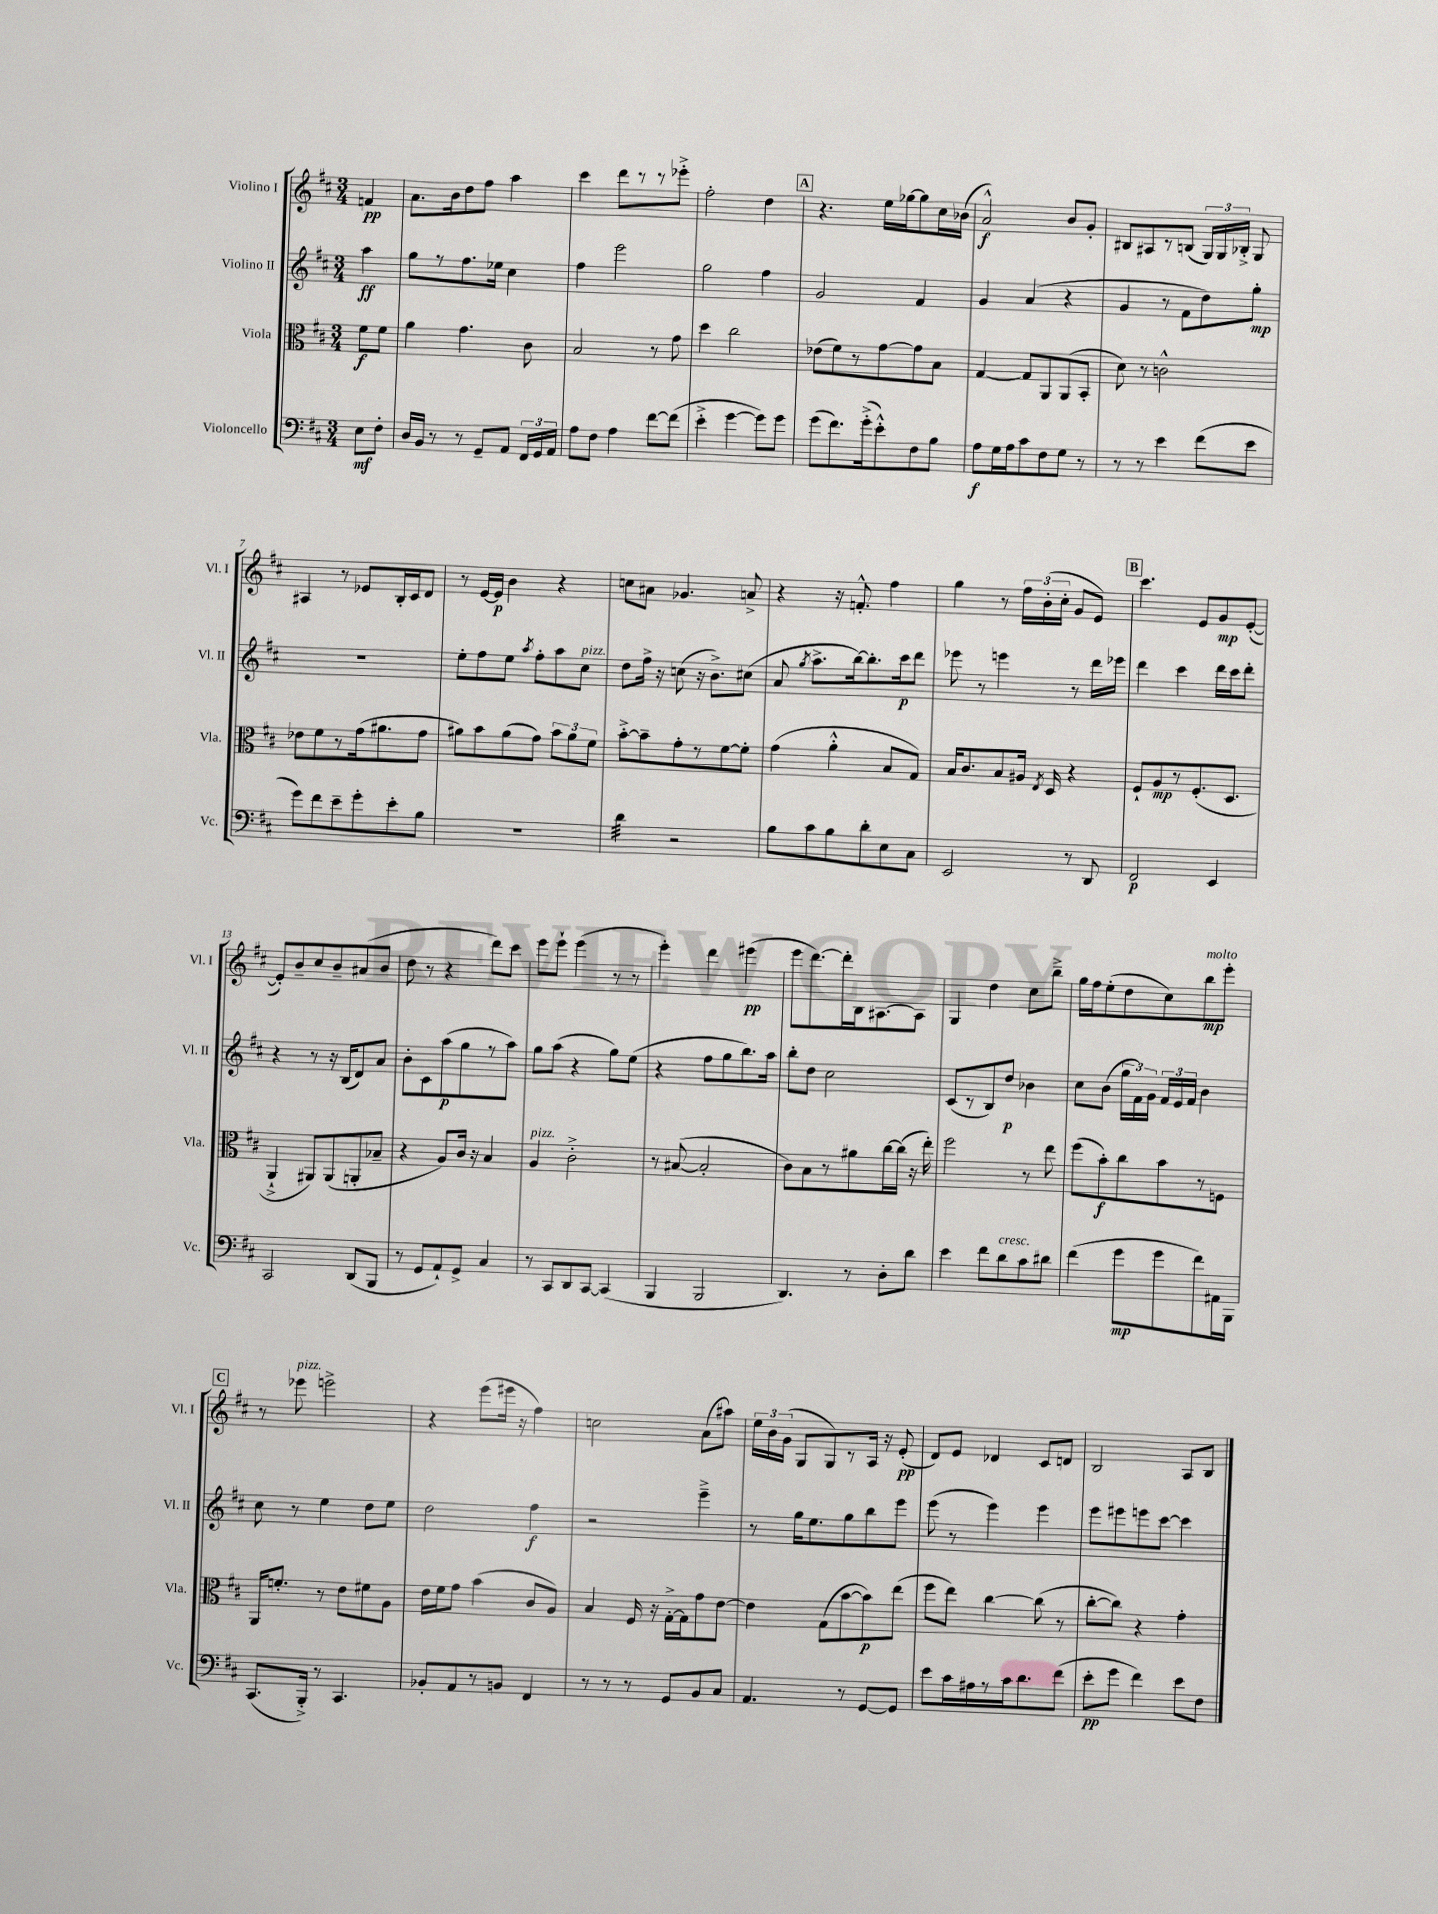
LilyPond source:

<<
\new StaffGroup <<
\new Staff = "s0" \with { instrumentName = "Violino I" shortInstrumentName = "Vl. I" } {
    \clef treble \key d \major \numericTimeSignature \time 3/4 \partial 4
    \autoBeamOff f'4\pp |
    a'8.[ b'16 d''8 fis''8] a''4 |
    cis'''4 d'''8[ r8 r8 ees'''8]-.-> |
    fis''2-. d''4 |
    \mark \markup { \box "A" } r4. e''16[ ges''16~ ges''8 cis''16 bes'16]( |
    a'2-^\f) b'8[ g'8]-. |
    bis8[ ais8 r8 b8]( \tuplet 3/2 { g16[) g16 bes16]-.-> } g8 |
    ais4 r8 ees'8[ b16-. cis'16 d'8] |
    r8 e'16[~ e'16]\p b'4 r4 |
    c''8[ ais'8] ges'4. a'8-> |
    r4 r16 f'8.-.-^ fis''4 |
    g''4 r8 \tuplet 3/2 { fis''16[ b'16-.( cis''16]-. } g'8[ e'8]) |
    \mark \markup { \box "B" } cis'''4. e'8[ g'8\mp e'8]~-.( |
    e'8[-.) b'8-- cis''8 b'8-- ais'8( b'8] |
    d''8 r8 r4 d'''8[) cis'''8] |
    e'''8[ e'''8]-! e'''4( r8 r8 |
    e'''4-.) d'''4 eis'''4\pp( |
    e'''8[ d'''8.~) d'''16-. b16 ais8.~ ais8] |
    g4 d''4 cis''8[ b''8]---> |
    g''16[ fis''16 e''8-.( d''8 cis''8) b''8\mp^\markup { \italic "molto" } e'''8]-. |
    \mark \markup { \box "C" } r8 ees'''8^\markup { \italic "pizz." } e'''2-> |
    r4 e'''8[( eis'''16] r16 fis''4) |
    c''2 a'8[( ais''8]) |
    \tuplet 3/2 { e''16[ b'16 g'16]( } g8[ g8) r8 a16] r16 e'8-.\pp( |
    d'8[) e'8] des'4 cis'8[ d'8] |
    b2 a8[ b8] \bar "|." |
}
\new Staff = "s1" \with { instrumentName = "Violino II" shortInstrumentName = "Vl. II" } {
    \clef treble \key d \major \numericTimeSignature \time 3/4 \partial 4
    \autoBeamOff a''4\ff |
    g''8[ r8 fis''8. ees''16] cis''4 |
    fis''4 e'''2 |
    g''2 fis''4 |
    \mark \markup { \box "A" } g'2 fis'4 |
    g'4 a'4( r4 |
    g'4 r8 fis'8[ d''8) g''8]-.\mp |
    R2. |
    e''8[-. fis''8 e''8] \acciaccatura { a''8 } fis''8[-. a''8 cis''8]^\markup { \italic "pizz." } |
    d''8[ fis''16]-> r16 c''8( r16 b'8.[->) cis''8]( |
    a'8 \acciaccatura { g''8 } a''8.[-> b''16~) b''8.-. cis'''16\p d'''8] |
    ees'''8 r8 e'''4 r8 d'''16[ ees'''16] |
    \mark \markup { \box "B" } d'''4 cis'''4 d'''16[ cis'''16 d'''8]-. |
    r4 r8 r16 b16[( d'8) a'8] |
    b'8[-. cis'8 a''8\p( g''8 r8 a''8]) |
    g''8[ a''8]( r4 g''8[) e''8]( |
    r4 fis''8[ g''8 b''8.) a''16] |
    b''8[-. d''8] cis''2 |
    cis'8[( r8 b8) d''8]\p bes'4 |
    cis''8[ b'8]( \tuplet 3/2 { g''16[ fis'16) g'16] } \tuplet 3/2 { fis'16[ e'16 fis'16] } b'4 |
    \mark \markup { \box "C" } cis''8 r8 e''4 d''8[ e''8] |
    d''2 fis''4\f |
    r2 e'''4---> |
    r8 g''16[ e''8. g''8 b''8 e'''8] |
    e'''8( r8 e'''4) e'''4 |
    e'''8[ eis'''8 e'''8 cis'''8]~ cis'''4 \bar "|." |
}
\new Staff = "s2" \with { instrumentName = "Viola" shortInstrumentName = "Vla." } {
    \clef alto \key d \major \numericTimeSignature \time 3/4 \partial 4
    \autoBeamOff fis'8[\f fis'8] |
    a'4 g'4. cis'8 |
    b2 r8 g'8 |
    d''4 cis''2 |
    \mark \markup { \box "A" } ees'8[( fis'8) r8 g'8~ g'8 b8] |
    g4~ g8[ a,8 a,8( b,8]-. |
    d'8) r8 c'2-^ |
    ees'8[ fis'8 r8 g'16( ais'8. g'8] |
    ais'8[) b'8 ais'8( g'8]) \tuplet 3/2 { b'8[ ais'8 fis'8] } |
    b'8[~-.-> b'8-- g'8-. r8 fis'8~ fis'8]-. |
    g'4( a'4-.-^ b8[ g8]) |
    b16[ cis'8. b8 ais16] \acciaccatura { e8 } d16 r4 |
    \mark \markup { \box "B" } fis8[-! a8\mp r8 fis8.-.( d8.] |
    a,4-!-> ais,8[) ais,8( a,8-. bes8]-- |
    r4 a8[) cis'16] r16 b4 |
    a4^\markup { \italic "pizz." } cis'2-.-> |
    r8 bis8~( bis2-. |
    cis'8[) b8 r8 ais'8 cis''16~ cis''16]( r16 e''16-.) |
    fis''2 r8 e''8 |
    fis''8[( b'8-.\f) cis''8 b'8 r8 f8] |
    \mark \markup { \box "C" } a,16[ f'8.]-. r8 e'8[ fis'8 a8] |
    e'16[ fis'16 g'8] b'4( cis'8[ a8]) |
    b4 fis16 r16 g16[~-.-> g16 g'8 e'8]~ |
    e'4 g8[( b'8~ b'8\p) e''8]( |
    fis''8[ e''8]) cis''4~ cis''8( r8 |
    cis''8[~-. cis''8]) r4 g'4-. \bar "|." |
}
\new Staff = "s3" \with { instrumentName = "Violoncello" shortInstrumentName = "Vc." } {
    \clef bass \key d \major \numericTimeSignature \time 3/4 \partial 4
    \autoBeamOff e8[\mf fis8]-. |
    d16[ b,16] r8 r8 g,8[-- a,8] \tuplet 3/2 { fis,16[ g,16 a,16] } |
    a8[ fis8] a4 fis'8[~ fis'8]( |
    e'4-.-> g'4~ g'8[) g'8] |
    \mark \markup { \box "A" } g'8[( fis'8.) g'16-.->( e'8-.-^) fis8 b8] |
    a8[\f g16 a16 cis'8 fis8 g8] r8 |
    r8 r8 e'4 fis'8[( e'8] |
    g'8[) fis'8 e'8-- g'8-. e'8-. b8] |
    R2. |
    d'4:32 r2 |
    b8[ cis'8 b8 d'8-. e8 cis8] |
    e,2 r8 d,8 |
    \mark \markup { \box "B" } fis,2\p e,4 |
    cis,2 d,8[( b,,8] |
    r8 g,8[ a,8-!) g,8]-> cis4 |
    r8 cis,8[ d,8 cis,8]~ cis,4( |
    b,,4 b,,2 |
    d,4.) r8 d8[-. d'8] |
    e'4 fis'8[ d'8^\markup { \italic "cresc." } cis'8 dis'8] |
    fis'4( g'8[\mp g'8 fis'8) ais,16 b,,16] |
    \mark \markup { \box "C" } cis,8.[( b,,16]-.->) r8 cis,4. |
    bes,8[-. a,8 r8 b,8] fis,4 |
    r8 r8 r8 g,8[ b,8 cis8] |
    a,4. r8 g,8[~ g,8] |
    e'8[ cis'16 ais16 r8 cis'16 d'8. fis'8]( |
    e'8[-.\pp g'8] fis'4) e'8[ fis8] \bar "|." |
}
>>
>>
